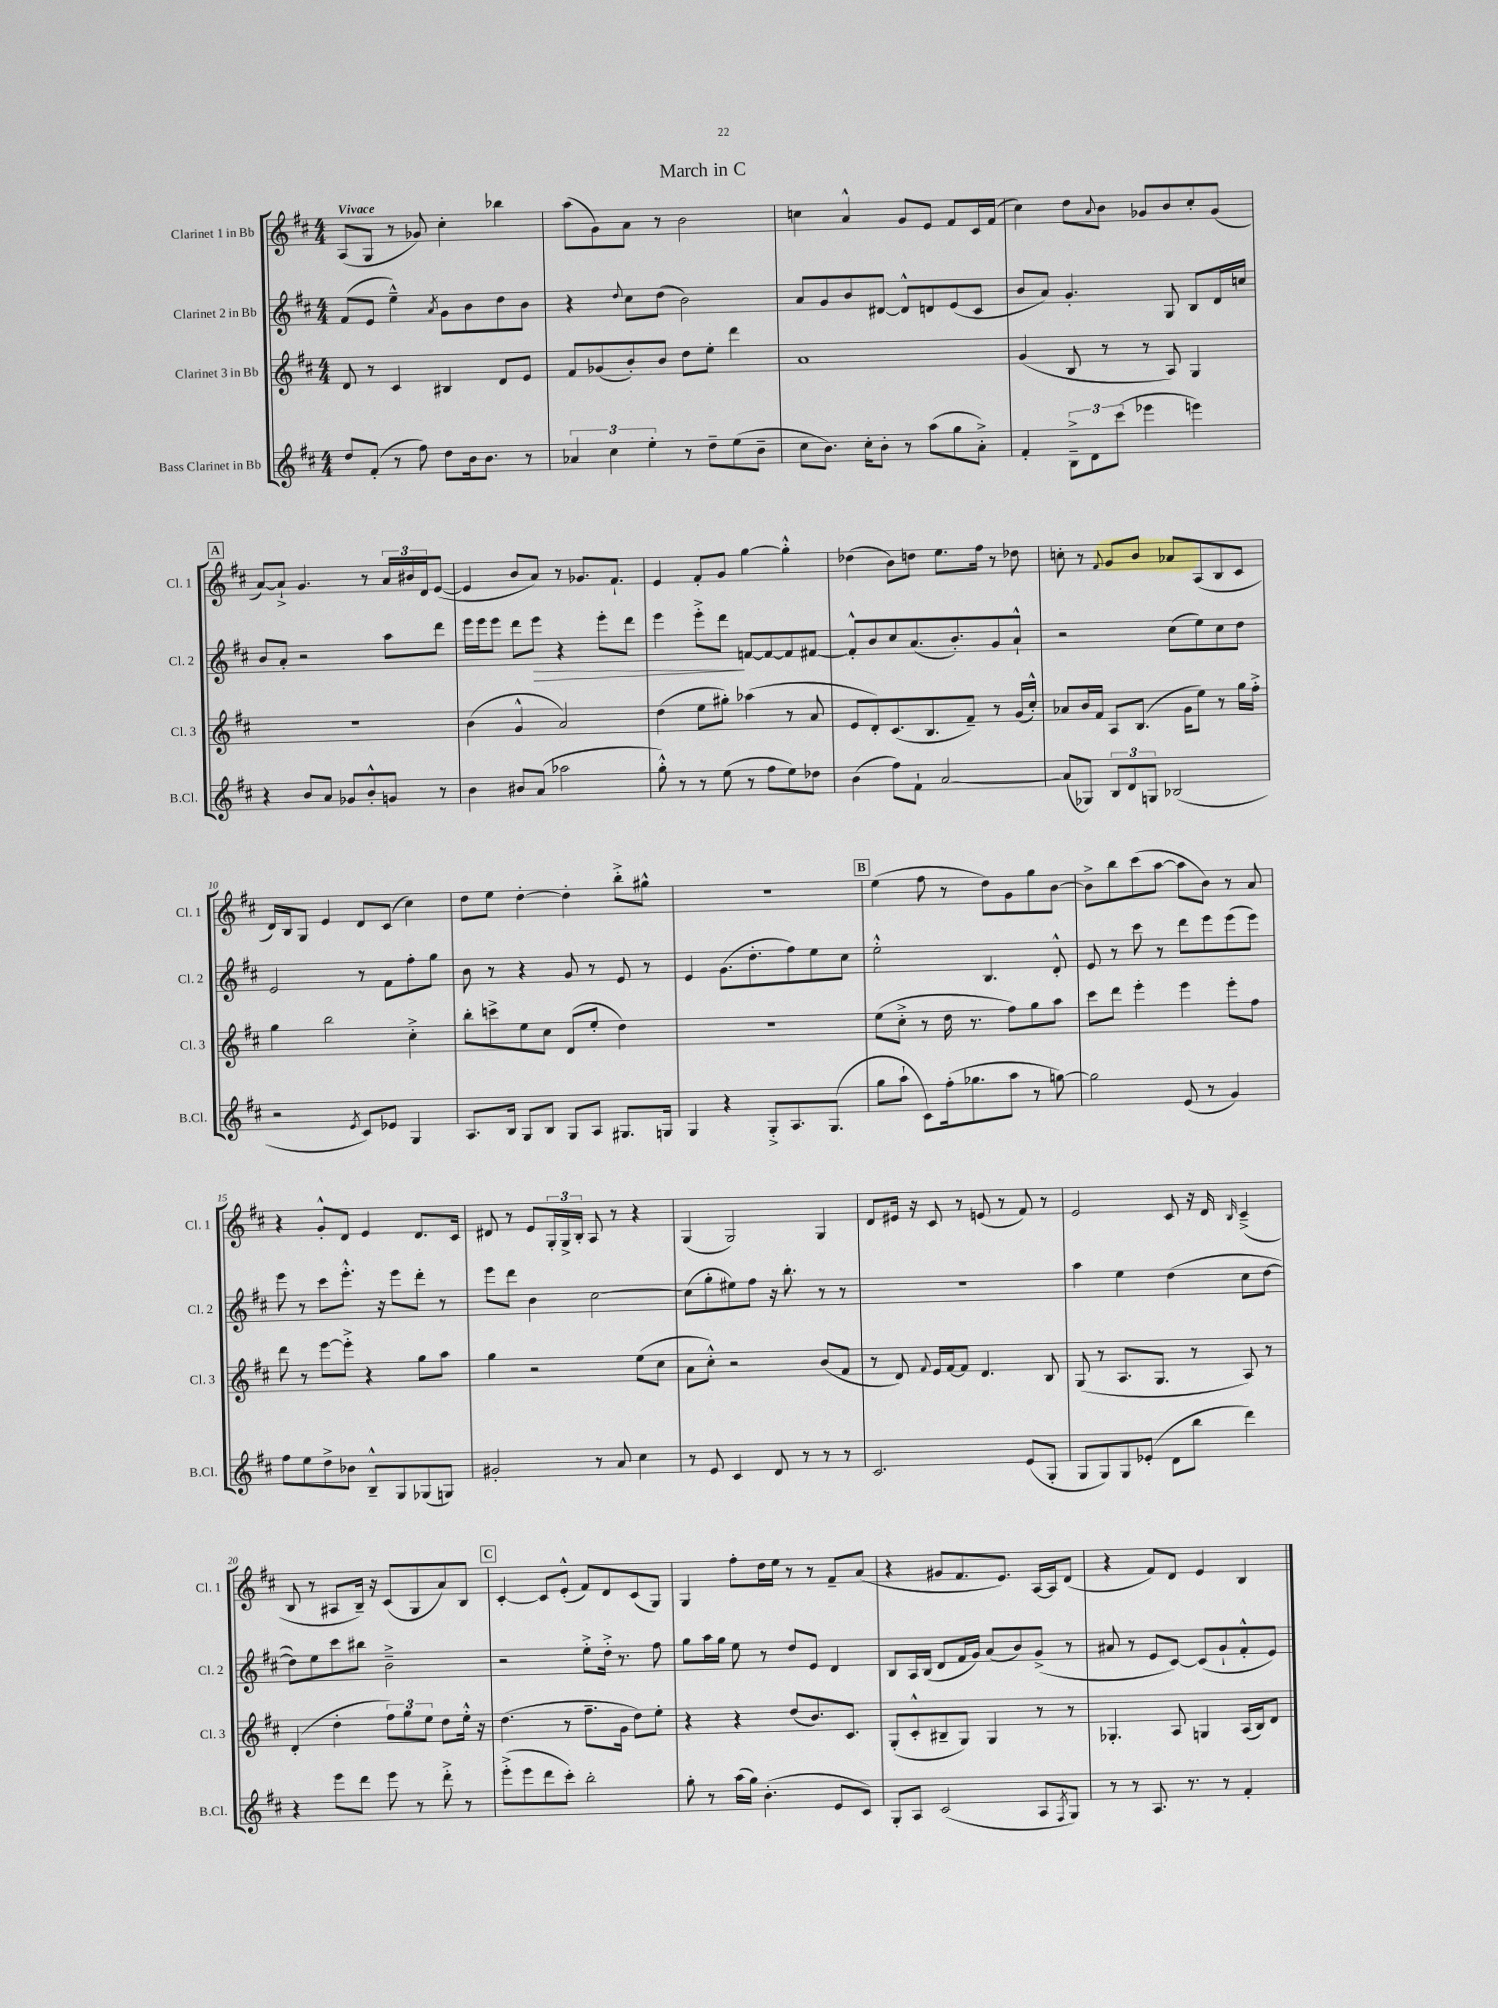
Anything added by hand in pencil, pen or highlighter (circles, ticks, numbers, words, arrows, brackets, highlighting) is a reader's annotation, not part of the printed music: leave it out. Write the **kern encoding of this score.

**kern	**kern	**kern	**kern
*staff4	*staff3	*staff2	*staff1
*clefG2	*clefG2	*clefG2	*clefG2
*k[f#c#]	*k[f#c#]	*k[f#c#]	*k[f#c#]
*M4/4	*M4/4	*M4/4	*M4/4
8dd	8d	(8f#	(8A
(8f#'	8r	8e	8G
8r	4c#	4ee~^^)	8r
8ff#)	.	.	8g-)
.	.	8qa	.
8dd	4B#	8g	4cc#'
16b	.	8b	.
8.b	.	.	.
.	8d	8dd	4bb-
8r	8e	8b	.
=	=	=	=
6a-	8f#	4r	(8aa
.	(8g-	.	8g)
6cc#	.	.	.
.	.	8qqdd	.
.	8b')	8cc#	8a
6ee'	.	.	.
.	8b	(8dd	8r
8r	8dd	2b)	2b
8dd~	8ee'	.	.
(8ee	4ddd	.	.
8b~	.	.	.
=	=	=	=
8cc#	1a	8a	4cc
8.b)	.	8g	.
.	.	8b	4a^^
16cc#'	.	.	.
8b'	.	[8d#	.
8r	.	8d#^^]	8g
(8aa	.	8d	8e
8gg	.	(8e	8f#
8a'^)	.	8c#	16c#
.	.	.	(16f#
=	=	=	=
4f#'	(4g	8b	4cc#)
.	.	8a)	.
12B~^	8B	4.g'	8dd
12d	.	.	.
.	.	.	8qqa
.	8r	.	8b
(12ccc#	.	.	.
4eee-	8r	.	8g-
.	8A)	8G	8b
4eee)	4G	8B	8cc#'
.	.	16d	(8g-
.	.	16cc	.
=	=	=	=
4r	1r	8b	[8a)
.	.	8a'	8a`^]
8b	.	2r	4.g
8a	.	.	.
8g-	.	.	.
8b'^^	.	.	8r
8g	.	8aa	24a
.	.	.	24b#
.	.	.	24d
8r	.	8ddd	([8e
=	=	=	=
4b	(4b	16eee	4e]
.	.	16eee	.
.	.	8eee	.
8b#	4g^^	8ddd	8b
(8a	.	8eee	8a)
2aa-	2a)	4r	8r
.	.	.	8.g-
.	.	8eee'	.
.	.	.	8.f#`
.	.	8ddd	.
=	=	=	=
8gg'^^)	(4dd	4eee	4e
8r	.	.	.
8r	8ee	8eee'^	8f#'
(8ee	8gg#')	8ddd	8g
8r	(4aa-	[8f	[4gg
8ff#	.	8f_	.
8ee)	8r	8f]	4gg'^^]
8dd-	8a	[8f#	.
=	=	=	=
(4b	8e	8f#'^^]	(4dd-
.	8d')	8b	.
8ff#)	(8.c#	8cc#	8b)
8f#`	.	(8.a	8dd
.	8.B	.	.
[2a	.	.	8.ee
.	.	8.b')	.
.	8f#~)	.	.
.	.	.	16ff#
.	8r	8g	8r
.	(16g	8a`^^	8dd-
.	16cc#'^^)	.	.
=	=	=	=
(8a]	8a-	2r	8cc'
8G-)	16b	.	8r
.	16f#	.	.
.	.	.	8qqf#
12B	8A	.	8g
12d	.	.	.
.	(8.B	.	8b
12G	.	.	.
(2B-	.	(8cc#	8a-
.	16g	.	.
.	8ee)	8ee)	(8A
.	8r	8cc#	8B
.	16gg	8dd	8c#
.	16ff#'^	.	.
=	=	=	=
2r	4gg	2e	16d)
.	.	.	16B
.	.	.	8G
.	2bb	.	4e
8qe	.	.	.
8c#)	.	8r	8d
8e-	.	8f#	(8c#
4G	4cc#'^	8ff#'	4cc#)
.	.	8gg	.
=	=	=	=
8.A	8bb'	8b	8dd
.	8ccc^	8r	8ee
16B	.	.	.
8G	8ee	4r	[4dd'
8B	8cc#	.	.
8G	(8d	8g	4dd']
8A	8ee'	8r	.
8.G#	4dd)	8e	8bb'^
.	.	8r	8gg#^^
16G	.	.	.
=	=	=	=
4G	1r	4e	1r
4r	.	(8.g	.
.	.	8.dd'	.
8G'^	.	.	.
8.A	.	8ff#)	.
.	.	8ee	.
(8.G	.	.	.
.	.	8cc#	.
=	=	=	=
8gg	(8ee	2ee'^^	(4ee
8aa`	8cc#'^	.	.
8c#)	8r	.	8ff#
(16ff#'	16dd	.	8r
8.gg-	8.r	.	.
.	.	4.B	8dd)
8aa	8ff#)	.	8g
8r	8gg	.	8gg
[8gg)	8aa	8d'^^	[8b
=	=	=	=
2gg]	8ccc#	8e	8b^]
.	8ddd	8r	8bb
.	4eee'	8ccc#	(8ccc#
.	.	8r	[8aa
(8e	4eee	8ddd	8aa]
8r	.	8eee	8b)
4g)	8eee'	(8eee	8r
.	8ff#	8eee)	8a
=	=	=	=
8ff#	8ddd	8eee	4r
8ee	8r	8r	.
8dd^	[8eee	8ccc#	8g'^^
8b-	8eee'^]	8.eee'^^	8d
8B~^^	4r	.	4e
.	.	16r	.
8G	.	8eee	.
(8G-	8gg	8ddd'	8.d
8G)	8aa	8r	.
.	.	.	16c#
=	=	=	=
2g#'	4gg	8eee	8d#
.	.	8ddd	8r
.	2r	4b	8e
.	.	.	24G'
.	.	.	24G^
.	.	.	24B'
8r	.	[2cc#	8A
8a	.	.	8r
4cc#	(8ee	.	4r
.	8cc#	.	.
=	=	=	=
8r	8a	(8cc#]	(4G
8e	8cc#'^^)	8gg'	.
4c#	2r	8ee#)	2G)
.	.	8ff#	.
8d	.	16r	.
.	.	8.bb'	.
8r	.	.	.
8r	(8b	8r	4G
8r	8f#	8r	.
=	=	=	=
2.c#	8r	1r	8d
.	8d)	.	16e#
.	.	.	16r
.	8qqf#	.	.
.	16e	.	8c#
.	[16f#	.	.
.	8f#]	.	8r
.	4.d	.	(8e
.	.	.	8r
(8e	.	.	8f#)
8G'	8B	.	8r
=	=	=	=
8G	(8G	4aa	2e
8G)	8r	.	.
8G	8.A	4ee	.
(8e-'	.	.	.
.	8.G	.	.
8d	.	(4dd	8c#
8bb	8r	.	16r
.	.	.	16d
.	.	.	16qqB
4ddd)	8A)	8cc#	(4c#~^
.	8r	[8dd	.
=	=	=	=
4r	(4d'	8dd])	8B
.	.	8ee	8r
8eee	4dd'	8ccc#	8A#
8ddd	.	8bb#	16B~)
.	.	.	16r
8eee	12ff#)	2b~^	(8c#
.	12gg	.	.
8r	.	.	8G
.	12ee	.	.
8ddd'^	8dd	.	8a)
8r	16ee'^^	.	8B
.	16r	.	.
=	=	=	=
(8eee'^	(4.dd	2r	[4c#'
8eee	.	.	.
8ddd	.	.	8c#]
8ccc#')	8r	.	(8e'^^
2bb'	8.ff#~	8ee'^	8f#)
.	.	16dd'^	8d
.	16g	8.r	.
.	8dd)	.	(8c#
.	8ee'	8ff#	8G)
=	=	=	=
8gg'	4r	8gg	4G
8r	.	16aa	.
.	.	16gg	.
(16aa	4r	8ee	8ff#'
16gg)	.	.	.
(4.b'	.	8r	16dd
.	.	.	16ee
.	(8dd	8dd	8r
.	8.b)	8e	8r
8e	.	4d	8f#~
.	8.c#	.	.
8c#)	.	.	(8a
=	=	=	=
8G'	(8G'	8B	4r
8A	8c#'^^	16A	.
.	.	(16B	.
(2c#	8B#~	8d	8g#
.	8G)	16f#	8.f#
.	.	16g)	.
.	4G	(8a	.
.	.	.	8.e)
.	.	8b)	.
8A	8r	(8g^	[16A
.	.	.	16A]
8qF#	.	.	.
8G)	8r	8r	(8d
=	=	=	=
8r	4.G-'	8a#	4r
8r	.	8r	.
8.A	.	8e	8f#)
.	8A	[8c#)	8d
8.r	.	.	.
.	4G	(8c#]	4e
8r	.	8g`	.
4f#'	(16A	8f#'^^	4B
.	16B)	.	.
.	8d	8e)	.
==	==	==	==
*-	*-	*-	*-
